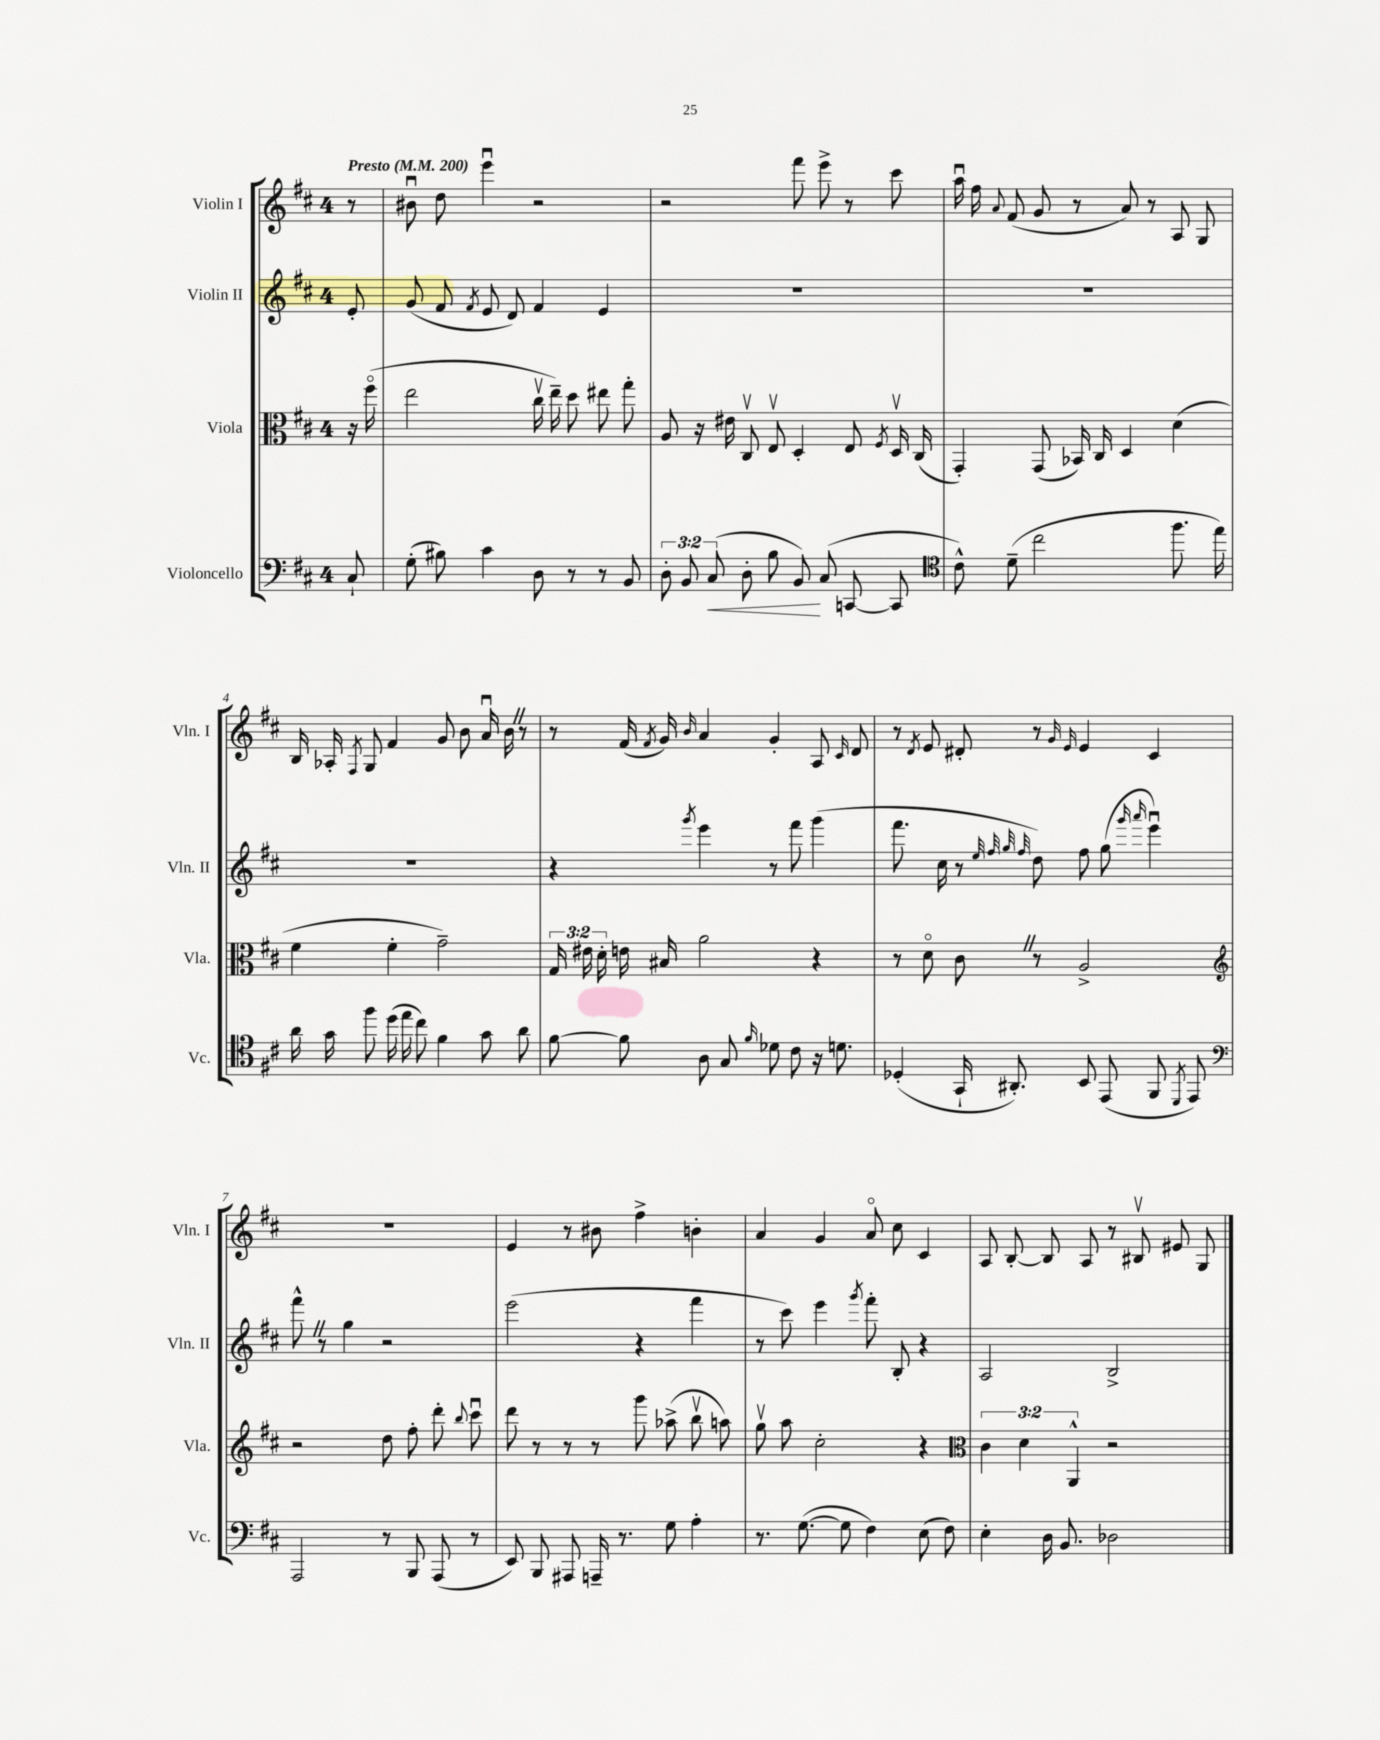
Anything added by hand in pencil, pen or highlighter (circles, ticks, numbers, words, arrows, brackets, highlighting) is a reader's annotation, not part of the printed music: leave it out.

**kern	**kern	**kern	**kern
*staff4	*staff3	*staff2	*staff1
*clefF4	*clefC3	*clefG2	*clefG2
*k[f#c#]	*k[f#c#]	*k[f#c#]	*k[f#c#]
*M4/4	*M4/4	*M4/4	*M4/4
*MM200	*MM200	*MM200	*MM200
8C#`	16r	8e'	8r
.	(16ff#o	.	.
=	=	=	=
(8G'	2ee	(8g	8b#u
8B#)	.	8f#	8dd
.	.	8qf#	.
4c#	.	8e	4eeeu
.	.	8d)	.
8D	16cc#v	4f#	2r
.	16ee~)	.	.
8r	8dd	.	.
8r	8ee#	4e	.
8BB	8gg'	.	.
=	=	=	=
12D'	8A	1r	2r
12BB	.	.	.
.	16r	.	.
(12C#	.	.	.
.	16e#	.	.
8D'	8C#v	.	.
8B	8Ev	.	.
8BB)	4D'	.	8fff#
(8C#	.	.	8eee^
[8CC	8E	.	8r
.	8qF#	.	.
8CC]	16Dv	.	8ccc#
.	(16C#	.	.
=	=	=	=
*clefC4	*	*	*
8c#^^)	4GG')	1r	16aau
.	.	.	16ff#
.	.	.	8qqa
(8d~	.	.	(8f#
2cc#	(8GG	.	8g
.	16BB-)	.	8r
.	16C#	.	.
.	4D	.	8a)
.	.	.	8r
8.ff#	(4d	.	8A
.	.	.	8G
16ee)	.	.	.
=	=	=	=
16a	4f#	1r	16B
16g	.	.	16A-'
.	.	.	8qF#
8ff#	.	.	8G
(16dd	4f#'	.	4f#
16ee	.	.	.
8cc#)	.	.	.
4f#	2g~)	.	8g
.	.	.	8b
8g	.	.	16au
.	.	.	16b
8a	.	.	8r
=	=	=	=
[8f#	24G	4r	8r
.	24e#	.	.
.	24d'	.	.
8f#]	16e	.	(16f#
.	.	.	8qf#
.	16B#	.	16g)
.	.	8qggg	16qqb
8A	2a	4eee	4a
8G	.	.	.
16qqf#	.	.	.
8d-	.	8r	4g'
8c#	.	8fff#	.
16r	4r	(4ggg	8A
8.d	.	.	.
.	.	.	16qqc#
.	.	.	8d
=	=	=	=
(4D-'	8r	8.fff#	8r
.	.	.	8qd
.	8do	.	8e
.	.	16cc#	.
16GG`	8c#	8r	8d#'
8.AA#')	.	.	.
.	.	32qqee	.
.	.	32qqff#	.
.	.	32qqgg	.
.	.	32qqff#	.
.	8r	8dd)	8r
.	.	.	16qqg
.	.	.	16qqe
8BB	2A^	8ff#	4e
(8EE	.	(8gg	.
.	.	16qqggg	.
.	.	16qqaaa	.
8FF#	.	4eeeu)	4c#
8qDD	.	.	.
8EE)	.	.	.
=	=	=	=
*clefF4	*clefG2	*	*
2AAA	2r	8fff#^^	1r
.	.	8r	.
.	.	4gg	.
8r	8dd	2r	.
8BBB	8ff#'	.	.
(8AAA	8ddd'	.	.
.	8qqbb	.	.
8r	8ccc#u	.	.
=	=	=	=
8EE)	8ddd	(2eee	4e
8BBB	8r	.	.
8AAA#	8r	.	8r
16AAA~	8r	.	8b#
8.r	.	.	.
.	8ggg	4r	4ff#^
8G	(8aa-^	.	.
4A'	8bbv	4fff#	4b'
.	8aa)	.	.
=	=	=	=
8.r	8ggv	8r	4a
.	8aa	8ccc#)	.
([8.G	.	.	.
.	2cc#'	4eee	4g
8G]	.	.	.
.	.	8qggg	.
4F#)	.	8fff#'	8ao
.	.	8B'	8cc#
(8E	4r	4r	4c#
8F#)	.	.	.
=	=	=	=
*	*clefC3	*	*
4E'	6c#	2A	8A
.	.	.	[8B'
.	6d	.	.
16D	.	.	8B]
8.BB	.	.	.
.	6AA^^	.	.
.	.	.	8A
2D-	2r	2B^	8r
.	.	.	8B#v
.	.	.	8e#
.	.	.	8G
==	==	==	==
*-	*-	*-	*-
